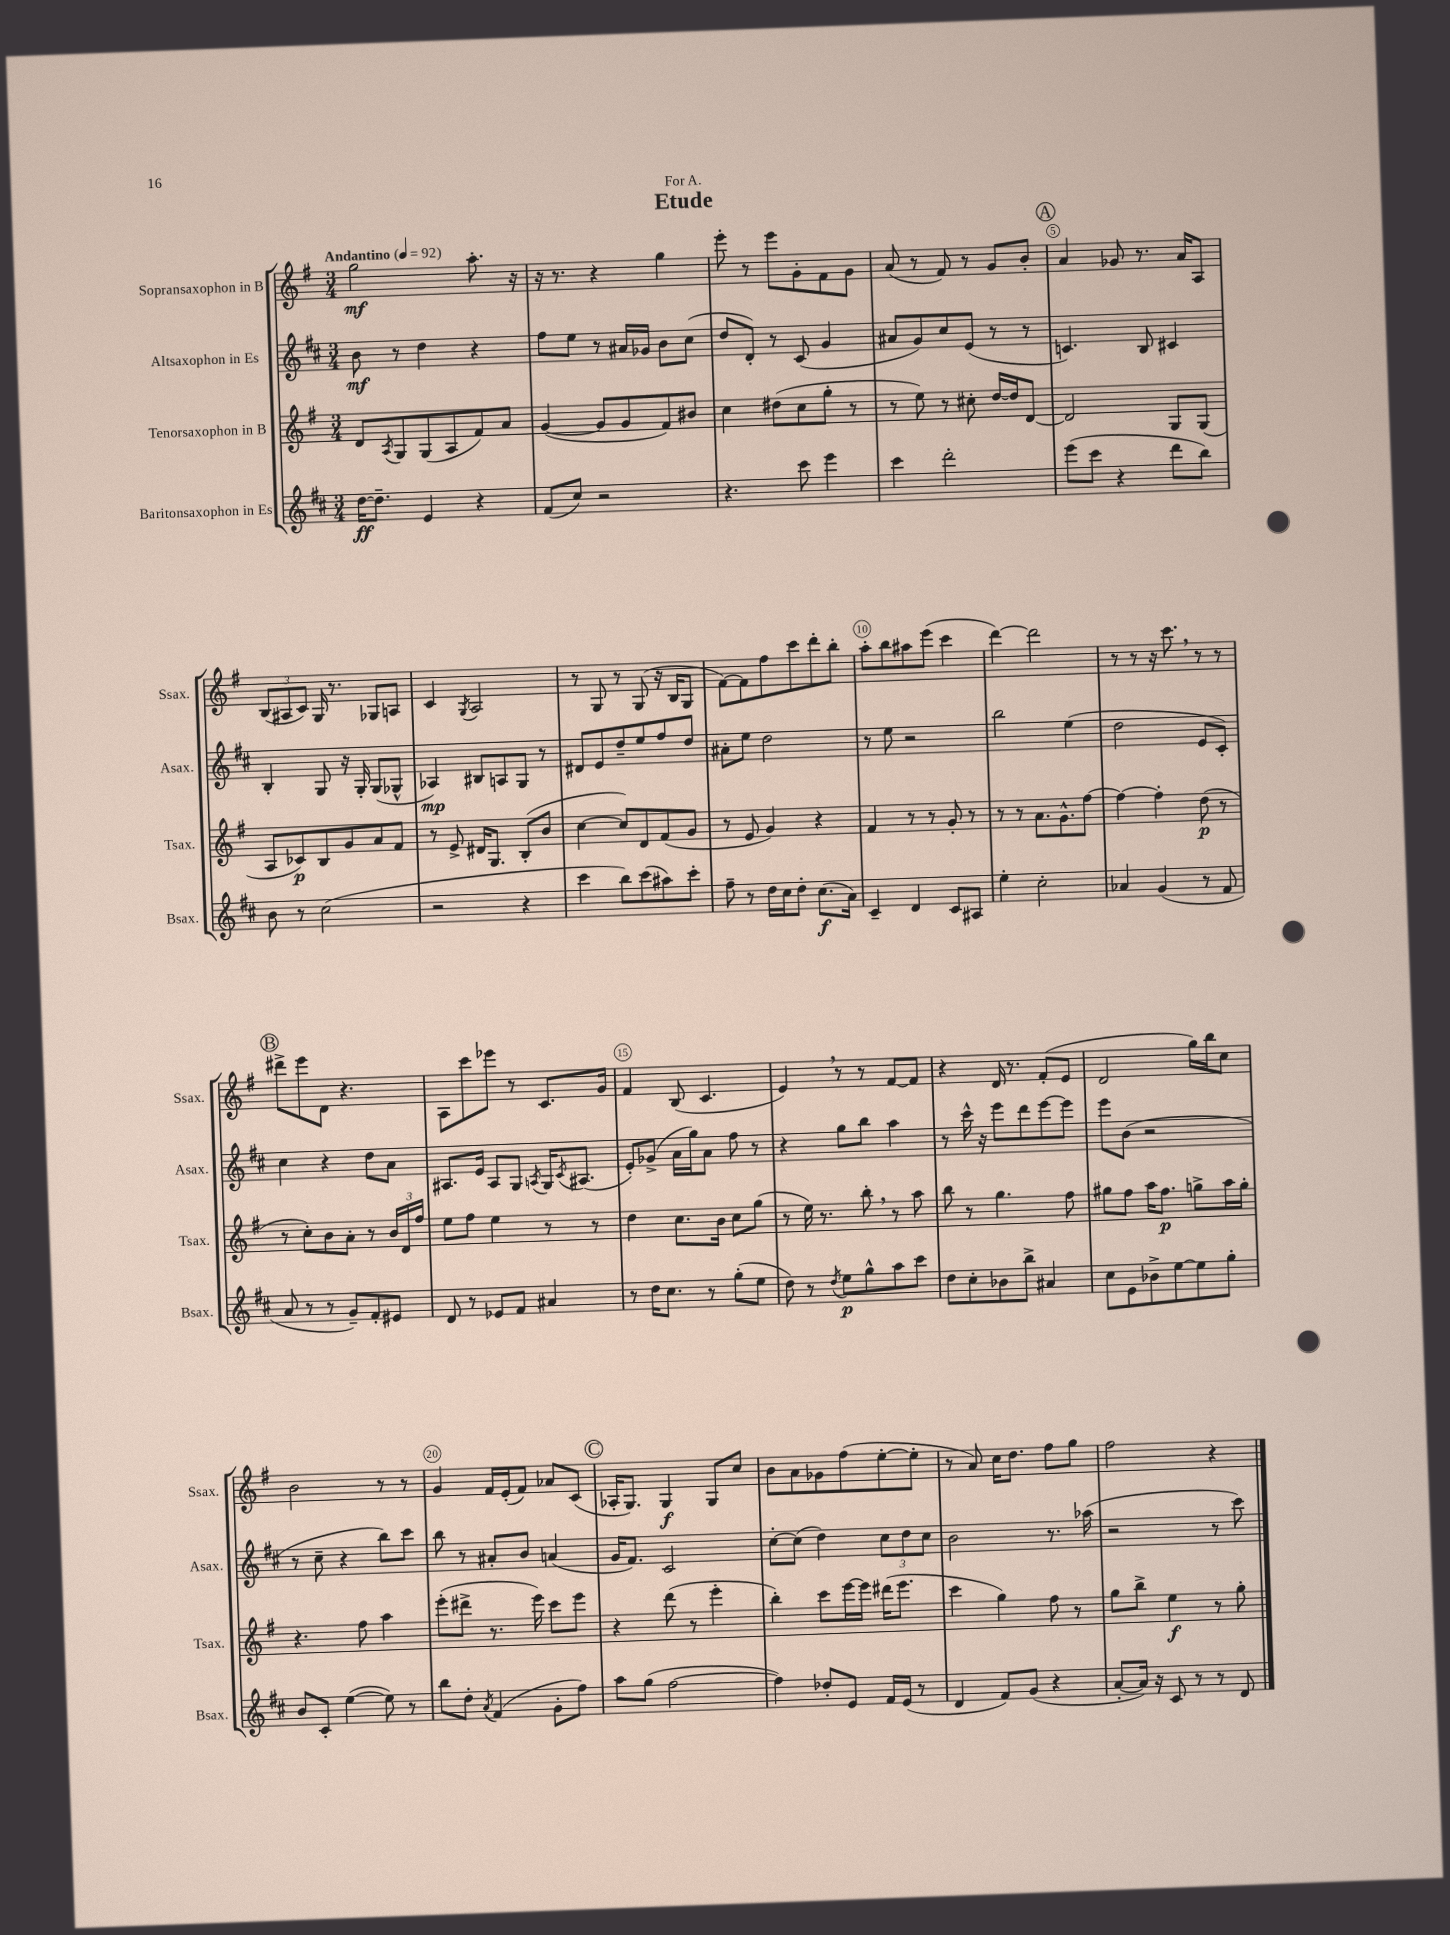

**kern	**dynam	**kern	**dynam	**kern	**dynam	**kern	**dynam
*part4	*part4	*part3	*part3	*part2	*part2	*part1	*part1
*staff4	*staff4	*staff3	*staff3	*staff2	*staff2	*staff1	*staff1
*I"Baritonsaxophon in Es	*	*I"Tenorsaxophon in B	*	*I"Altsaxophon in Es	*	*I"Sopransaxophon in B	*
*I'Bsax.	*	*I'Tsax.	*	*I'Asax.	*	*I'Ssax.	*
*clefG2	*	*clefG2	*	*clefG2	*	*clefG2	*
*k[f#c#]	*	*k[f#]	*	*k[f#c#]	*	*k[f#]	*
*M3/4	*	*M3/4	*	*M3/4	*	*M3/4	*
*MM92	*	*MM92	*	*MM92	*	*MM92	*
=1	=1	=1	=1	=1	=1	=1	=1
!	!	!	!	!	!	!LO:TX:a:B:t=Andantino	!
[16dd\KL	ff	8d/L	.	8b\	mf	2gg\	mf
8.dd~\J]	.	.	.	.	.	.	.
.	.	8qA/	.	.	.	.	.
.	.	8G/	.	8r	.	.	.
4e/	.	(8G/	.	4dd\	.	.	.
.	.	8A/	.	.	.	.	.
4r	.	8f#/)	.	4r	.	8.aa'\	.
.	.	8a/J	.	.	.	.	.
.	.	.	.	.	.	16r	.
=2	=2	=2	=2	=2	=2	=2	=2
(8f#/L	.	([4g/	.	8ff#\L	.	16r	.
.	.	.	.	.	.	8.r	.
8cc#/J)	.	.	.	8ee\J	.	.	.
2r	.	8g/L]	.	8r	.	4r	.
.	.	8g/	.	16a#X/LL	.	.	.
.	.	.	.	16g-X/JJ	.	.	.
.	.	8f#/)	.	8b\L	.	4gg\	.
.	.	8b#X/J	.	(8cc#\J	.	.	.
=3	=3	=3	=3	=3	=3	=3	=3
4.r	.	4cc\	.	8dd/L	.	8eee'\	.
.	.	.	.	8d'/J)	.	8r	.
.	.	(8dd#X\L	.	8r	.	8eee\L	.
8ccc#\	.	8cc\	.	(8c#/	.	8g'\	.
4eee\	.	8gg'\J	.	4g/	.	8f#\	.
.	.	8r	.	.	.	8g\J	.
=4	=4	=4	=4	=4	=4	=4	=4
4ccc#\	.	8r	.	8a#X/L	.	(8a/	.
.	.	8ee\)	.	8g/)	.	8r	.
2ddd'\	.	8r	.	8cc#/	.	8f#/)	.
.	.	8cc#X'\	.	(8e/J	.	8r	.
.	.	[16dd/LL	.	8r	.	8g/L	.
.	.	16dd/J]	.	.	.	.	.
.	.	[8d/J	.	8r	.	8b'/J	.
!!LO:REH:place=s1:t=A
=5	=5	=5	=5	=5	=5	=5	=5
(8eee\L	.	2d/]	.	4.cn/)	.	4a/	.
8ccc#\J	.	.	.	.	.	.	.
4r	.	.	.	.	.	8g-X/	.
.	.	.	.	8B/	.	8.r	.
8ddd\L	.	8G/L	.	4c#X/	.	.	.
.	.	.	.	.	.	16a/KL	.
8bb\J)	.	(8G/J	.	.	.	8A/J	.
!!LO:LB:g=z
=6	=6	=6	=6	=6	=6	=6	=6
8b\	.	8A/L	.	4B'/	.	(12B/L	.
.	.	.	.	.	.	12A#X/	.
8r	.	8c-X/)	p	.	.	.	.
.	.	.	.	.	.	12c/J)	.
(2cc#\	.	8B/	.	8G/	.	16G/	.
.	.	.	.	.	.	8.r	.
.	.	8g/	.	16r	.	.	.
.	.	.	.	16G'/	.	.	.
.	.	8a/	.	(8G/L	.	8G-X/L	.
.	.	8f#/J	.	8G-X^^/J	.	8An/J	.
=7	=7	=7	=7	=7	=7	=7	=7
2r	.	8r	.	4A-X/)	mp	4c/	.
.	.	8e^/	.	.	.	.	.
.	.	.	.	.	.	8qG/	.
.	.	16d#X/KL	.	8B#X/L	.	2A/	.
.	.	8.G/J	.	.	.	.	.
.	.	.	.	8An/	.	.	.
4r	.	(8B'/L	.	8G/J	.	.	.
.	.	8b/J	.	8r	.	.	.
=8	=8	=8	=8	=8	=8	=8	=8
4ccc#\	.	[4cc\	.	8d#X/L	.	8r	.
.	.	.	.	8e/	.	8G/	.
8bb\L)	.	8cc/L])	.	8dd~/	.	8r	.
(8ccc#\	.	8d/	.	8ee/	.	(8G/	.
8aa#X\)	.	(8f#/	.	8ff#/	.	16r	.
.	.	.	.	.	.	16B/KL	.
8ccc#'\J	.	8g/J	.	8dd/J	.	8G/J	.
=9	=9	=9	=9	=9	=9	=9	=9
8ff#~\	.	8r	.	8a#X'\L	.	[8f#\L)	.
8r	.	8e/	.	8ee\J	.	8f#\]	.
16dd\LL	.	4g/)	.	2dd\	.	8ff#\	.
16cc#\J	.	.	.	.	.	.	.
8dd'\J	.	.	.	.	.	8ccc\	.
(8.cc#\L	f	4r	.	.	.	8ddd'\	.
.	.	.	.	.	.	8bb'\J	.
16a\Jk)	.	.	.	.	.	.	.
=10	=10	=10	=10	=10	=10	=10	=10
4c#~/	.	4f#/	.	8r	.	8aa'\L	.
.	.	.	.	8ee\	.	8bb\	.
4d/	.	8r	.	2r	.	8aa#X\	.
.	.	8r	.	.	.	(8eee\J	.
8c#/L	.	8g'/	.	.	.	4ccc\	.
8A#X/J	.	8r	.	.	.	.	.
=11	=11	=11	=11	=11	=11	=11	=11
4ee'\	.	8r	.	2bb\	.	[4ddd\)	.
.	.	8r	.	.	.	.	.
2cc#'\	.	8.a\L	.	.	.	2ddd\]	.
.	.	8.g^^\	.	.	.	.	.
.	.	.	.	(4ee\	.	.	.
.	.	[8ff#\J	.	.	.	.	.
=12	=12	=12	=12	=12	=12	=12	=12
4a-X/	.	4ff#\_	.	2dd\	.	8r	.
.	.	.	.	.	.	8r	.
(4g/	.	4ff#'\]	.	.	.	16r	.
.	.	.	.	.	.	8.ccc,\	.
8r	.	(8dd\	p	8e/L	.	8r	.
8f#/	.	8r	.	8c#'/J)	.	8r	.
!!LO:LB:g=z
!!LO:REH:place=s1:t=B
=13	=13	=13	=13	=13	=13	=13	=13
8a/	.	8r	.	4cc#\	.	8ddd#X^\L	.
8r	.	8cc'\L)	.	.	.	8eee\	.
8r	.	8b\	.	4r	.	8d\J	.
8g~/L)	.	8a'\J	.	.	.	4.r	.
8f#'/	.	8r	.	8dd\L	.	.	.
8e#X/J	.	24b/LL	.	8a\J	.	.	.
.	.	24d/	.	.	.	.	.
.	.	24ff#/JJ	.	.	.	.	.
=14	=14	=14	=14	=14	=14	=14	=14
8d/	.	8ee\L	.	8.A#X/L	.	8A\L	.
8r	.	8ff#\J	.	.	.	8ccc\	.
.	.	.	.	16e/Jk	.	.	.
8e-X/L	.	4ee\	.	8A#/L	.	8eee-X\J	.
8f#/J	.	.	.	8G/J	.	8r	.
.	.	.	.	8qAn/	.	.	.
4a#X/	.	8r	.	16G/KL	.	8.c/L	.
.	.	.	.	8qc#/	.	.	.
.	.	.	.	(8.A#X/J	.	.	.
.	.	8r	.	.	.	.	.
.	.	.	.	.	.	16g/Jk	.
=15	=15	=15	=15	=15	=15	=15	=15
8r	.	4dd\	.	8e'/L)	.	4f#/	.
16dd\KL	.	.	.	(8g-X^/J	.	.	.
8.cc#\J	.	.	.	.	.	.	.
.	.	8.cc\L	.	16a\LL	.	(8B/	.
.	.	.	.	16gg\J)	.	.	.
8r	.	.	.	8a\J	.	4.c/	.
.	.	16b\Jk	.	.	.	.	.
(8gg'\L	.	8cc\L	.	8ff#\	.	.	.
8ee\J	.	(8gg\J	.	8r	.	.	.
=16	=16	=16	=16	=16	=16	=16	=16
8dd\)	.	8r	.	4r	.	4e,/)	.
8r	.	16ee\)	.	.	.	.	.
.	.	8.r	.	.	.	.	.
8qdd/	.	.	.	.	.	.	.
8ee\L	p	.	.	8gg\L	.	8r	.
8gg^^\	.	8bb',\	.	8bb\J	.	8r	.
8aa\	.	8r	.	4aa\	.	[8f#/L	.
8ccc#\J	.	8aa\	.	.	.	8f#/J]	.
=17	=17	=17	=17	=17	=17	=17	=17
8dd\L	.	8bb\	.	8r	.	4r	.
8cc#'\	.	8r	.	16ccc#^^\	.	.	.
.	.	.	.	16r	.	.	.
8b-X\	.	4.gg\	.	8eee\L	.	16d/	.
.	.	.	.	.	.	8.r	.
8bb^\J	.	.	.	8ddd\	.	.	.
4a#X/	.	.	.	[8eee\	.	(8f#'/L	.
.	.	8ff#\	.	8eee\J]	.	8e/J	.
=18	=18	=18	=18	=18	=18	=18	=18
8cc#\L	.	8gg#X\L	.	8eee\L	.	2d/	.
8e\	.	8ff#\J	.	(8b\J	.	.	.
8b-X^\	.	16aa\KL	.	2r	.	.	.
.	.	8.ff#\J	p	.	.	.	.
[8ee\	.	.	.	.	.	.	.
8ee\]	.	8ggn^\L	.	.	.	16gg\LL)	.
.	.	.	.	.	.	16bb\J	.
8gg'\J	.	16aa\L	.	.	.	8cc\J	.
.	.	16gg'\JJ	.	.	.	.	.
!!LO:LB:g=z
=19	=19	=19	=19	=19	=19	=19	=19
8b/L	.	4.r	.	8r	.	2b\	.
8c#'/J	.	.	.	8cc#~\	.	.	.
([4ee\	.	.	.	4r	.	.	.
.	.	8ff#\	.	.	.	.	.
8ee\])	.	4aa\	.	8bb\L)	.	8r	.
8r	.	.	.	8ccc#\J	.	8r	.
=20	=20	=20	=20	=20	=20	=20	=20
8bb\L	.	(8eee'\L	.	8bb\	.	4g/	.
8dd'\J	.	8ddd#X^\J	.	8r	.	.	.
8qa/	.	.	.	.	.	.	.
(4f#/	.	8.r	.	8a#X'/L	.	16f#/LL	.
.	.	.	.	.	.	(16e'/J	.
.	.	.	.	8b/J	.	8f#/J)	.
.	.	16eee\)	.	.	.	.	.
8g'\L	.	8ccc\L	.	(4an/	.	8a-X/L	.
8ff#\J)	.	8eee\J	.	.	.	(8c/J	.
!!LO:REH:place=s1:t=C
=21	=21	=21	=21	=21	=21	=21	=21
8aa\L	.	4r	.	16g/KL	.	16A-X'/KL	.
.	.	.	.	8.f#/J)	.	8.G/J)	.
(8gg\J	.	.	.	.	.	.	.
[2ff#\	.	(8ddd\	.	2c#/	.	4G/	f
.	.	8r	.	.	.	.	.
.	.	4eee'\	.	.	.	8G/L	.
.	.	.	.	.	.	8cc/J	.
=22	=22	=22	=22	=22	=22	=22	=22
4ff#\])	.	4bb'\)	.	[8cc#'\L	.	8b\L	.
.	.	.	.	(8cc#\J]	.	8a\	.
8dd-X'/L	.	8ccc\L	.	4dd\)	.	8g-X\	.
8e/J	.	[16eee\L	.	.	.	(8ff#\	.
.	.	16eee\JJ]	.	.	.	.	.
16f#/LL	.	(16ddd#X\KL	.	12cc#\L	.	[8ee'\	.
(16e/JJ	.	8.eee\J	.	.	.	.	.
.	.	.	.	12dd\	.	.	.
8r	.	.	.	.	.	8ee'\J]	.
.	.	.	.	12cc#\J	.	.	.
=23	=23	=23	=23	=23	=23	=23	=23
4d/	.	4ccc\	.	2b\	.	8r	.
.	.	.	.	.	.	8a/)	.
8f#/L)	.	4gg\)	.	.	.	16cc\KL	.
.	.	.	.	.	.	8.dd\J	.
(8g/J	.	.	.	.	.	.	.
4r	.	8ff#\	.	8.r	.	8ff#\L	.
.	.	8r	.	.	.	8gg\J	.
.	.	.	.	(16aa-X\	.	.	.
=24	=24	=24	=24	=24	=24	=24	=24
[8a'/L	.	8gg\L	.	2r	.	2ff#\	.
16a/Jk])	.	8bb^\J	.	.	.	.	.
16r	.	.	.	.	.	.	.
8c#/	.	4ee\	f	.	.	.	.
8r	.	.	.	.	.	.	.
8r	.	8r	.	8r	.	4r	.
8d/	.	8gg'\	.	8ccc#\)	.	.	.
==	==	==	==	==	==	==	==
*-	*-	*-	*-	*-	*-	*-	*-
